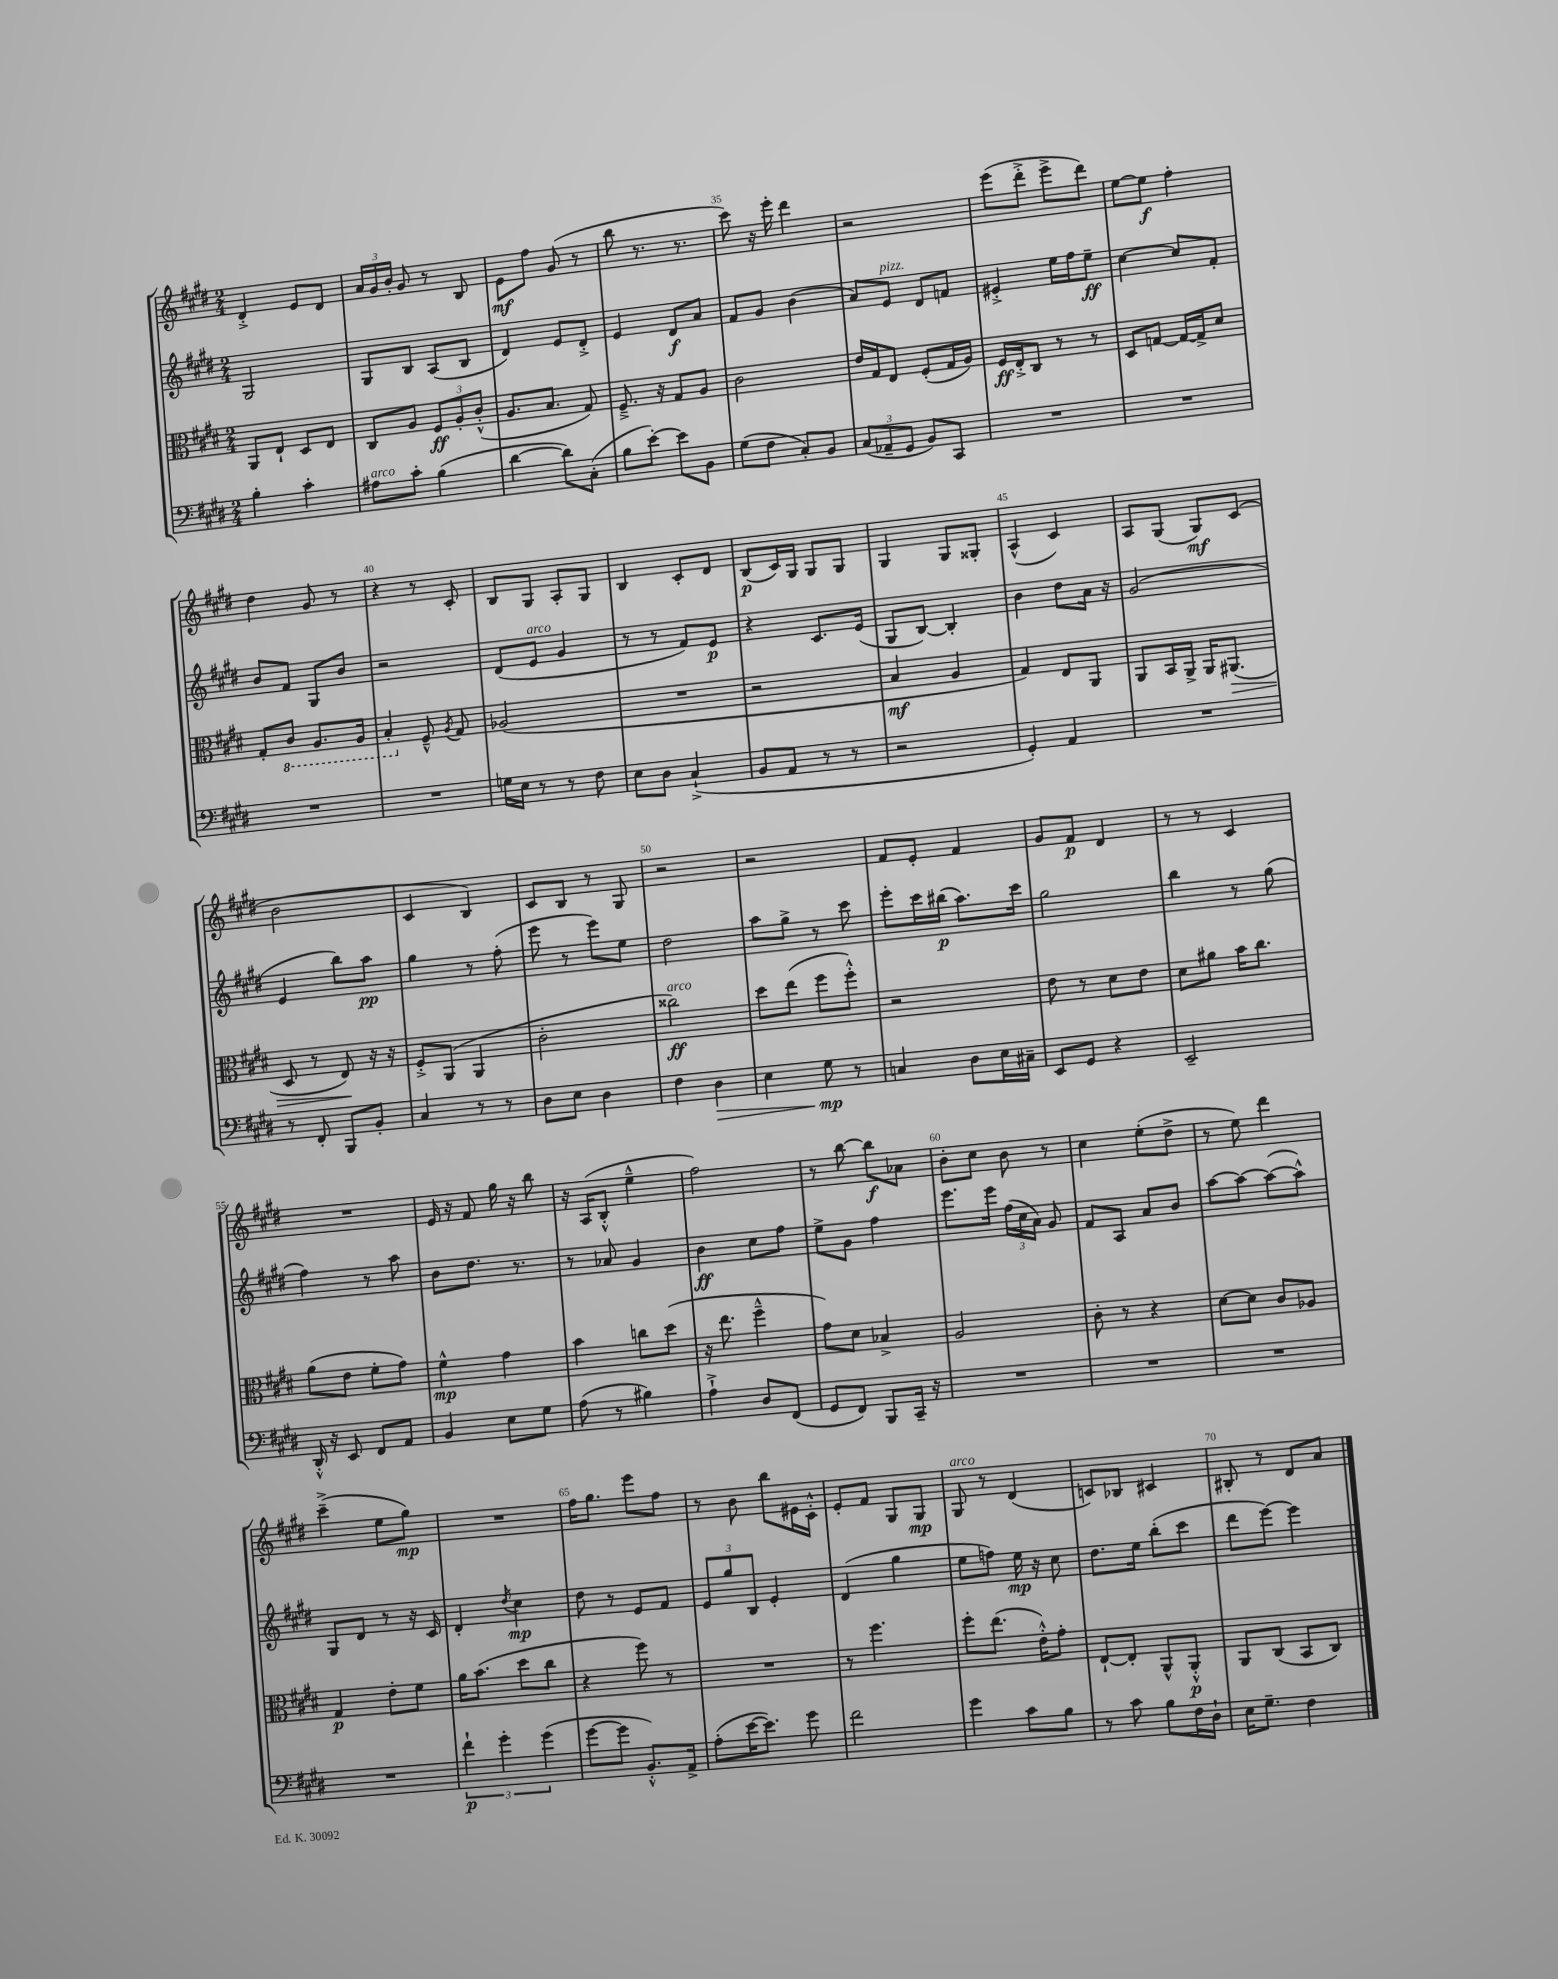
<<
\new StaffGroup <<
\new Staff = "s0" {
    \clef treble \key e \major \numericTimeSignature \time 2/4
    \autoBeamOff dis'4-.-> e'8[ dis'8] |
    \tuplet 3/2 { a'16[ gis'16 b'16]-. } gis'8 r8 b8 |
    e'8[\mf fis''8] gis'8( r8 |
    b''8 r8. r8. |
    cis'''8) r16 e'''16-. dis'''4 |
    r2 |
    e'''8[( dis'''8]-.-> e'''8[-> dis'''8]) |
    e''8[~ e''8]\f fis''4-. |
    dis''4 gis'8 r8 |
    r4 r8 cis'8-. |
    b8[ gis8] a8[-. gis8] |
    b4 cis'8[-. dis'8] |
    b8[\p( cis'16) gis16] gis8[ gis8] |
    gis4 gis8[ gisis8]-. |
    a4-^( cis'4) |
    a8[ gis8]( gis8[\mf) cis'8]( |
    b'2 |
    cis'4 b4) |
    cis'8[ b8] r8 gis8 |
    r2 |
    r2 |
    fis'8[ e'8]-. fis'4 |
    gis'8[ fis'8]\p dis'4 |
    r8 r8 cis'4 |
    R2 |
    e'16 r16 fis'8 gis''16 r16 b''8 |
    r16 a16[( b8]-.-^ e''4---^ |
    fis''2) |
    r8 b''8~ b''8[\f aes'8] |
    b'8[-. cis''8] b'8 r8 |
    cis''4 e''8[-.( dis''8]-> |
    r8 e''8) dis'''4 |
    cis'''4--->( e''8[ gis''8]\mp) |
    R2 |
    fis''16[ gis''8.] e'''8[ fis''8] |
    r8 b'8 b''8[ eis'16 cis'16]-.-^ |
    e'8[-. fis'8] gis8[ gis8]\mp |
    gis8^\markup { \italic "arco" } r8 dis'4( |
    c'8[) bes8] cis'4 |
    bis8-. r8 dis'8[ a'8] \bar "|." |
}
\new Staff = "s1" {
    \clef treble \key e \major \numericTimeSignature \time 2/4
    \autoBeamOff gis2 |
    gis8[ b8] a8[( b8] |
    dis'4) e'8[ dis'8]-.-> |
    e'4 dis'8[\f a'8] |
    fis'8[ gis'8] b'4( |
    a'8[) e'8]^\markup { \italic "pizz." } dis'8[ f'8] |
    eis'4-.-> e''16[ fis''16 e''8]--\ff |
    cis''4~ cis''8[ fis'8]-. |
    b'8[ fis'8] gis8[ b'8] |
    r2 |
    dis'8[( e'8]^\markup { \italic "arco" } gis'4 |
    r8 r8 fis'8[) e'8]\p |
    r4 cis'8.[ e'16]( |
    gis8[ b8]~) b4-. |
    b'4 dis''8[ a'16] r16 |
    gis'2( |
    e'4 b''8[) a''8]\pp |
    gis''4 r8 fis''8-.( |
    e'''8 r8 e'''8[) e''8] |
    dis''2 |
    a''8[ gis''8]-> r8 cis'''8 |
    e'''8[-. cis'''16 bis''16]\p( a''8.[) cis'''16] |
    gis''2 |
    b''4 r8 gis''8( |
    fis''4) r8 a''8 |
    b'8[ dis''8.] r8. |
    r8 aes'8 gis'4 |
    b'4\ff cis''8[ fis''8] |
    e''8[-> gis'8] fis''4 |
    e'''8.[ e'''16] \tuplet 3/2 { fis''16[( cis''16 a'16]) } gis'8 |
    fis'8[ a8] a'8[ b'8] |
    a''8[~ a''8]~ a''8[~( a''8]-^) |
    gis8[ dis'8] r8 r16 cis'16 |
    dis'4-. \acciaccatura { dis''8 } cis''4\mp |
    dis''8 r8 e'8[ fis'8] |
    \tuplet 3/2 { e'8[ gis''8 b8] } e'4-. |
    dis'4( gis''4 |
    e''8[ f''8]) e''16\mp r16 cis''8 |
    dis''8.[ e''16] b''8[-.( cis'''8] |
    dis'''8[ e'''8]~) e'''4 \bar "|." |
}
\new Staff = "s2" {
    \clef alto \key e \major \numericTimeSignature \time 2/4
    \autoBeamOff a,8[ e8]-! dis8[ e8] |
    cis8[ a8] \tuplet 3/2 { fis8[\ff a8-. cis'8]-.-^( } |
    a8.[ b8.] gis8) |
    fis8.---> r16 gis8[ a8] |
    cis'2 |
    e'16[ gis16 e8] fis8[-.( gis16 a16]) |
    fis16[\ff e16-.-> cis8] r8 r8 |
    dis8[ g8]~ g16[~ g16-> dis'8] |
    gis8[-. \ottava #-1 cis8] a,8.[ a,16] |
    b,4-. \ottava #0 fis8---^ \acciaccatura { a8 } gis8 |
    aes2( |
    R2 |
    r2 |
    b4\mf a4 |
    gis4) e8[ a,8] |
    a,8[ b,16 a,16]-> a,16[ ais,8.]\>( |
    dis8 r8 e8\!) r16 r16 |
    fis8[-.-> a,8]( a,4 |
    cis'2-. |
    cisis''2\ff^\markup { \italic "arco" }) |
    dis''8[ e''8]( fis''8[ fis''8]-.-^) |
    r2 |
    e'8 r8 dis'8[ e'8] |
    dis'8[ ais'8] b'16[ cis''8.] |
    a'8[( e'8] fis'8[-. gis'8]) |
    fis'4-^\mp gis'4 |
    b'4 c''8[ dis''8]( |
    r16 e''8. fis''4---^ |
    gis'8[) dis'8] bes4-> |
    a2 |
    cis'8-. r8 r4 |
    dis'8[~ dis'8] cis'8[ aes8] |
    gis4\p e'8[-. fis'8] |
    a'16[ b'8.]( dis''8[ cis''8] |
    r4 fis''8) r8 |
    R2 |
    r8 fis''4. |
    fis''8[-. e''8.]( e'16[-.-^) gis'8]-. |
    e8[~-! e8]-. a,8[-^ a,8]-.-^\p |
    a,8[ cis8]( b,8[ cis8]) \bar "|." |
}
\new Staff = "s3" {
    \clef bass \key e \major \numericTimeSignature \time 2/4
    \autoBeamOff b4-. cis'4-. |
    ais8[^\markup { \italic "arco" } cis'8]-. b4( |
    dis'4~ dis'8[) cis8]-.( |
    b8[ e'8]~-.) e'8[ b,8] |
    gis8[( fis8] cis8[-.) b,8] |
    \tuplet 3/2 { cis8[( aes,8-- gis,8] } b,8[) cis,8] |
    R2 |
    R2 |
    R2 |
    R2 |
    g16[ e16] r8 r8 fis8 |
    e8[ dis8] cis4-!->( |
    b,8[ a,8] r8 r8 |
    r2 |
    gis,4-.) a,4 |
    R2 |
    r8 fis,8-. b,,8[ b,8]-. |
    cis4 r8 r8 |
    dis8[ e8] dis4 |
    fis4 dis4\> |
    e4 gis8\mp\! r8 |
    c4 dis8[ e16 cis16]-- |
    e,8[ gis,8] r4 |
    e,2-- |
    dis,16-.-^ r16 e,8 fis,8[ a,8] |
    b,4 e8[ gis8] |
    a8( r8 bis4) |
    a4-!-> dis8[ fis,8]( |
    gis,8[ fis,8]) b,,8[ cis,16]-- r16 |
    R2 |
    R2 |
    R2 |
    R2 |
    \tuplet 3/2 { fis'4-!\p gis'4-. gis'4( } |
    gis'8[~ gis'8] b,8.[-.-^) a,16]-> |
    a8[-.( e'16~ e'8.]) gis'8 |
    fis'2 |
    gis'4 cis'8[ b8] |
    r8 cis'8 b8[ fis16 dis16]-! |
    e16[ gis8.]-- fis4 \bar "|." |
}
>>
>>
\layout { \context { \Score currentBarNumber = #31 \override BarNumber.break-visibility = ##(#f #t #t) barNumberVisibility = #(every-nth-bar-number-visible 5) } }
